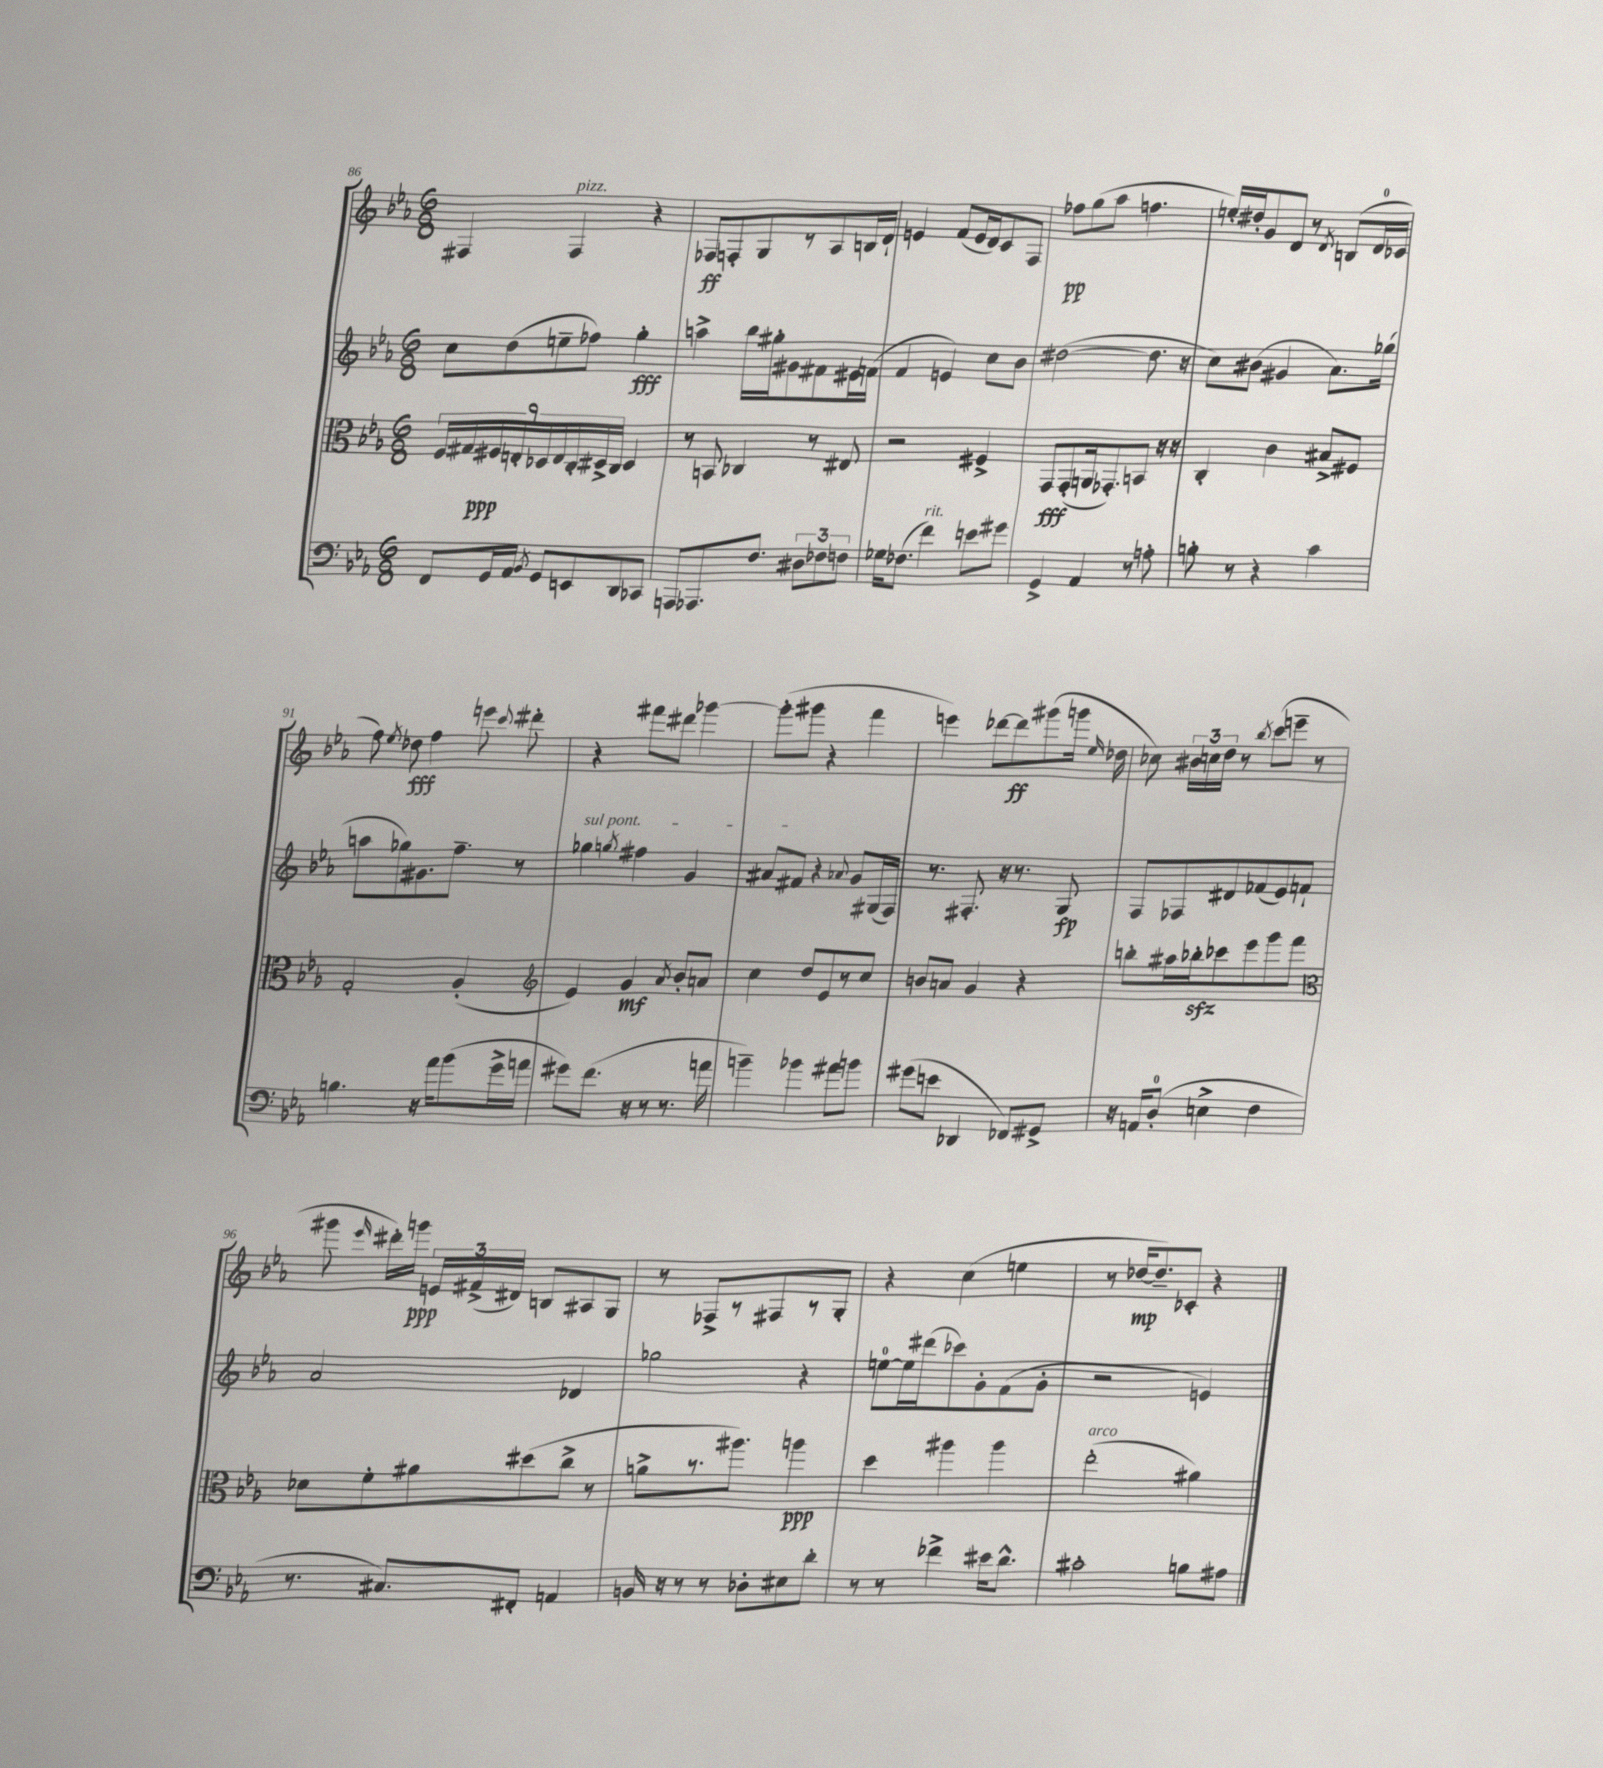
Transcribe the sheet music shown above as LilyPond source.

<<
\new StaffGroup <<
\new Staff = "s0" {
    \clef treble \key ees \major \numericTimeSignature \time 6/8
    \autoBeamOff fis4 fis4^\markup { \italic "pizz." } r4 |
    fes8[\ff f8-. g8 r8 aes8 b16 d'16]-! |
    e'4 f'8[( e'16 d'16) c'8 f8] |
    fes''8[\pp g''8( aes''8] f''4. |
    e''16[-.) dis''16-. g'8 d'8] r8 \acciaccatura { d'8 } b8[( d'16-0 ces'16] |
    f''8) \acciaccatura { ees''8 } des''8\fff f''4 e'''8 \appoggiatura { c'''8 } dis'''8-. |
    r4 fis'''8[ dis'''8] ges'''4~ |
    ges'''8[-.( gis'''8] r4 f'''4 |
    e'''4) des'''8[~ des'''8\ff gis'''8( g'''16] \grace { ees''16 } des''16 |
    ces''8) \tuplet 3/2 { bis'16[ c''16 d''16] } r8 \acciaccatura { bes''8 } c'''8[( e'''8]-- r8 |
    gis'''8 \grace { ees'''16 } dis'''16[-.) g'''16]\ppp \tuplet 3/2 { e'16[ fis'16->( dis'16]) } b8[ ais8 g8] |
    r8 fes8[-> r8 fis8 r8 g8]-. |
    r4 c''4( e''4 |
    r8 des''16[~\mp des''8.--) ces'8]-. r4 \bar "|." |
}
\new Staff = "s1" {
    \clef treble \key ees \major \numericTimeSignature \time 6/8
    \autoBeamOff c''8[ d''8( e''8-- fes''8]) g''4-.\fff |
    a''4-> bes''16[ gis''16-. gis'8 fis'8 eis'16 f'16]( |
    f'4 e'4) c''8[ bes'8] |
    dis''2~( dis''8. r16 |
    c''8[) bis'8]( gis'4 aes'8.[) ges''16]( |
    a''8[ ges''8) gis'8. f''8.]-- r8 |
    \once \override TextSpanner.bound-details.left.text = \markup { \italic "sul pont." } ges''4\startTextSpan \acciaccatura { g''8 } fis''4 g'4 |
    ais'8[ fis'8]\stopTextSpan r4 \appoggiatura { aes'8 } g'8[ gis16( f16]) |
    r8. fis8.-. r16 r8. g8\fp |
    f8[ fes8 dis'8 fes'8( ees'8) f'8]-! |
    aes'2 des'4 |
    ges''2 r4 |
    e''8[-0~ e''16 dis'''16( ces'''8) g'8-. f'8( g'8]-. |
    r2 e'4) \bar "|." |
}
\new Staff = "s2" {
    \clef alto \key ees \major \numericTimeSignature \time 6/8
    \autoBeamOff \tuplet 9/8 { f16[ gis16 fis16\ppp e16-. des16 e16 c16-. dis16-> c16] } dis4 |
    r8 b,8 ces4 r8 eis8 |
    r2 fis4-> |
    g,8[\fff g,8-.( a,16 ges,8.-.) b,8] r16 r16 |
    c4-. c'4 bis8[-> fis8] |
    g2-. aes4-.( |
    \clef treble ees'4) g'4\mf \acciaccatura { aes'8 } bes'8[-. a'8] |
    c''4 d''8[ ees'8 r8 c''8] |
    b'8[ a'8] g'4 r4 |
    b''8[-. ais''16 bes''16-.\sfz ces'''8 ees'''8 g'''8 f'''8] |
    \clef alto des'8[ f'8-. ais'8 dis''8( c''8]-> r8 |
    a'8[-> r8. ais''8.]) a''4\ppp |
    d''4 ais''4 ais''4 |
    ees''2-.^\markup { \italic "arco" }( ais'4) \bar "|." |
}
\new Staff = "s3" {
    \clef bass \key ees \major \numericTimeSignature \time 6/8
    \autoBeamOff f,8[ g,16 aes,16] \acciaccatura { bes,8 } g,8[ e,8 d,8 ces,8] |
    a,,8[ aes,,8. f8.] \tuplet 3/2 { dis8[ fes8 f8] } |
    ges16[ fes8.]( f'4^\markup { \italic "rit." }) e'8[ gis'8] |
    g,4-> aes,4 r8 a8-. |
    b8-. r8 r4 c'4 |
    b4. r16 aes'16[ bes'8( g'16-> a'16] |
    gis'8[) f'8.]( r16 r8 r8. a'16 |
    b'4--) bes'4 ais'8[ b'8] |
    gis'8[( e'8] des,4 fes,8[) gis,8]-> |
    r16 a,16[ d8]-0-.( e4-> f4 |
    r8. cis8.[) fis,8]-. a,4 |
    b,16 r16 r8 r8 des8[-. eis8 d'8]-. |
    r8 r8 fes'4-> eis'16[ d'8.]-^ |
    cis'2-. b8[ ais8] \bar "|." |
}
>>
>>
\layout { \context { \Score currentBarNumber = #86 } }
